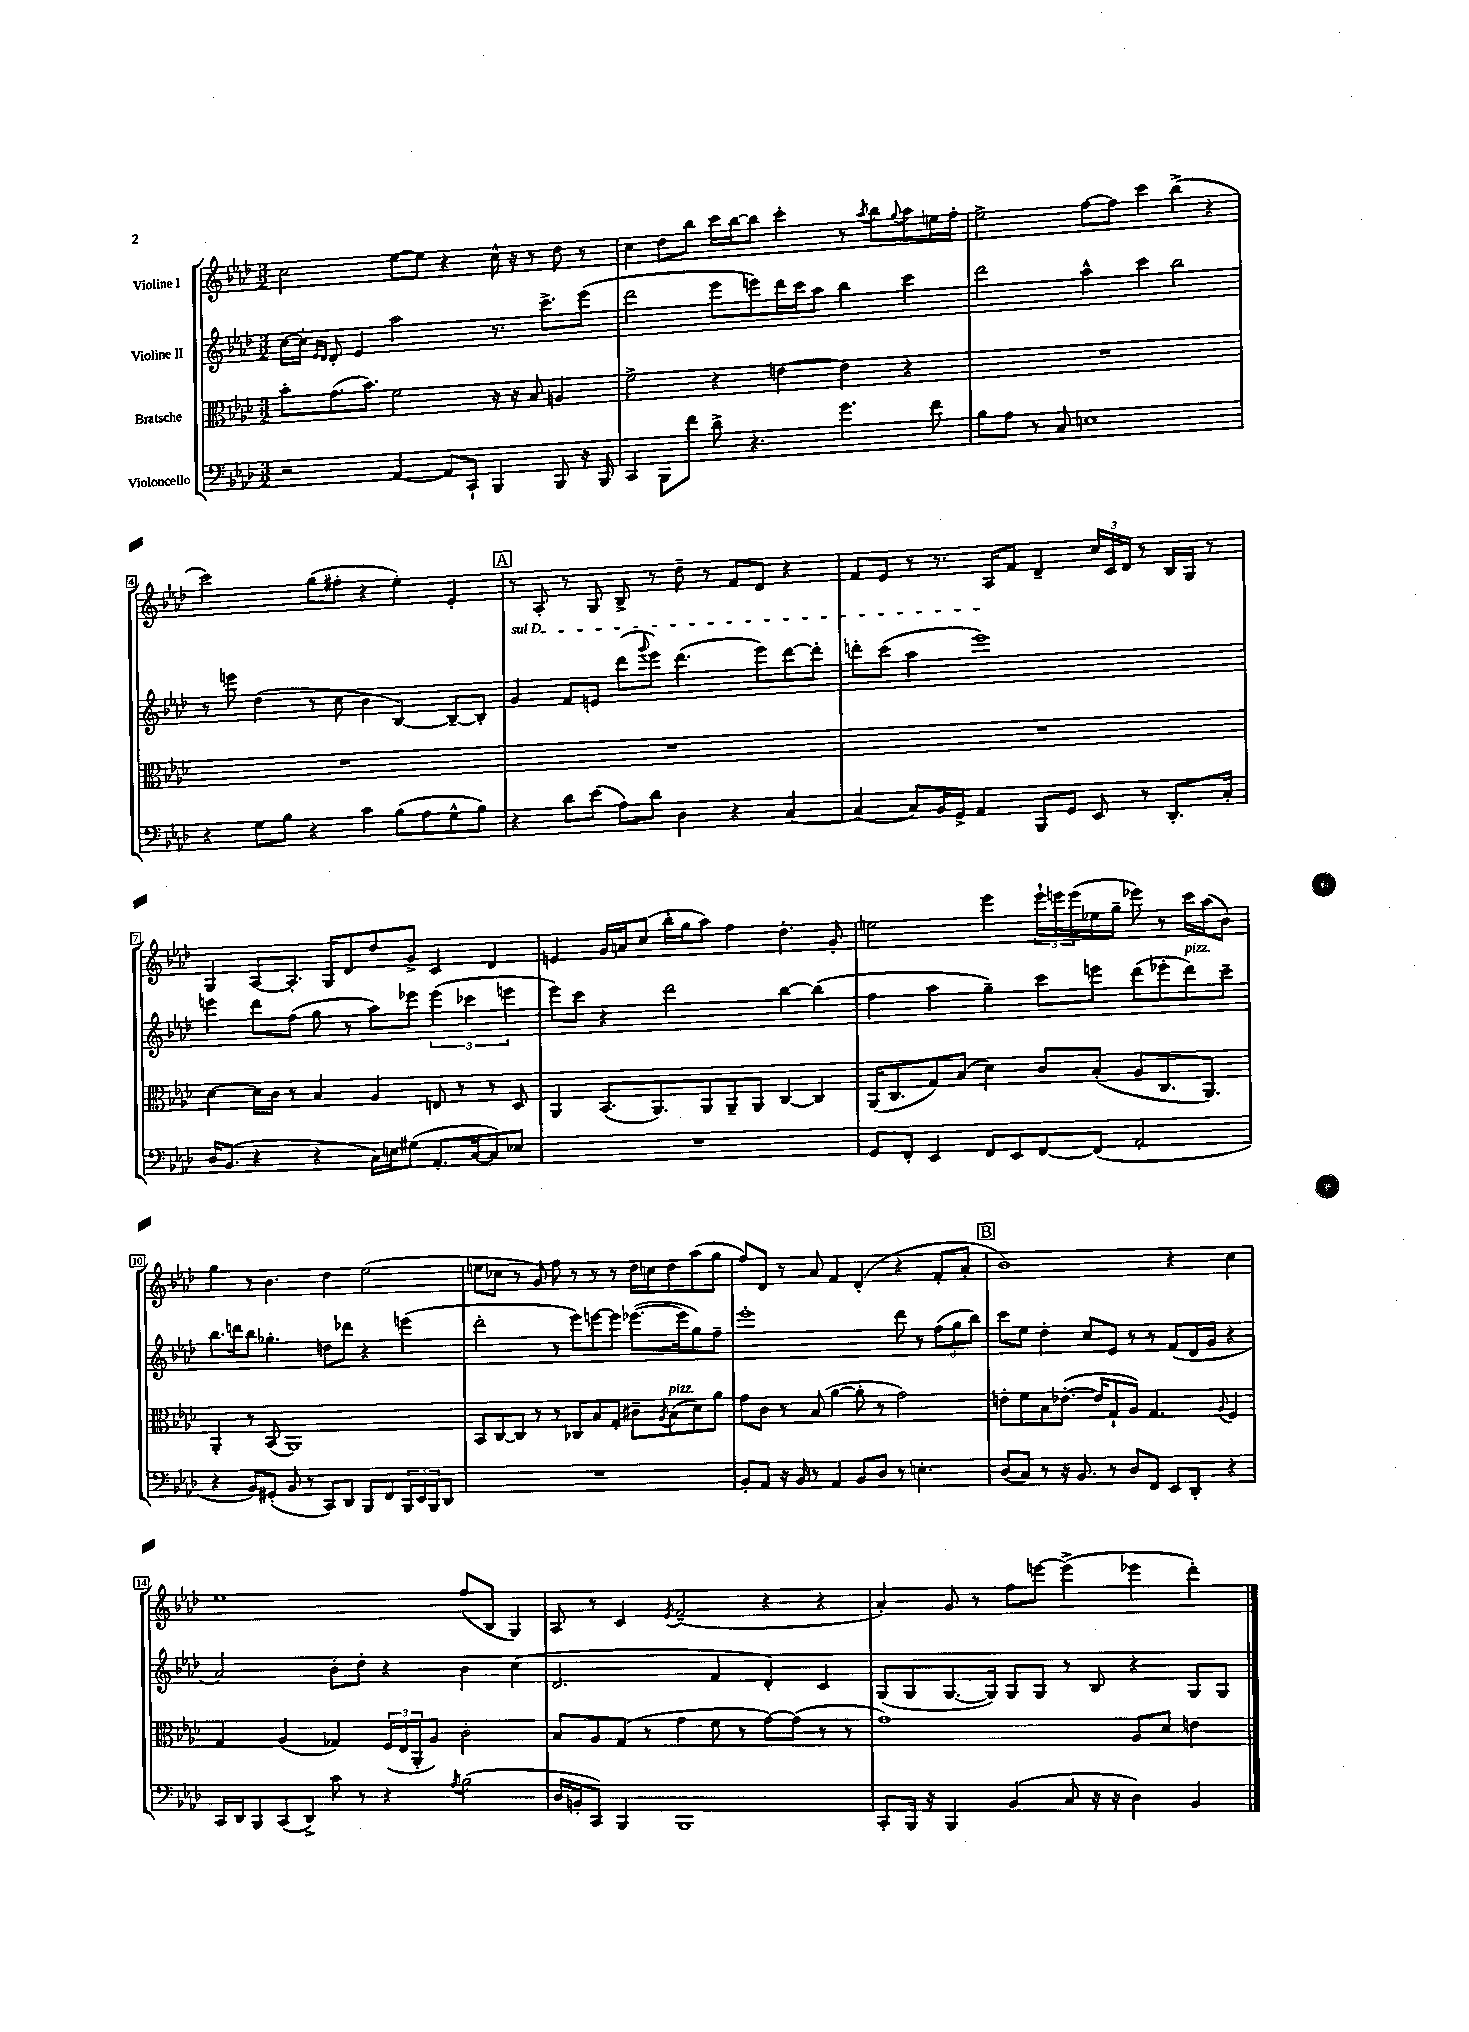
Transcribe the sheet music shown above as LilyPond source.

<<
\new StaffGroup <<
\new Staff = "s0" \with { instrumentName = "Violine I" } {
    \clef treble \key aes \major \numericTimeSignature \time 3/2
    c''2 ees''8~ ees''8 r4 c''16-^ r16 r8 des''8 r8 |
    c''4 des''8 bes''8 c'''16 bes''16~ bes''8 c'''4-. r8 \acciaccatura { aes''8 } bes''8 \appoggiatura { g''8 } aes''8 e''16 f''16-. |
    ees''2-> f''8~ f''8 c'''4 bes''4->( r4 |
    c'''2) g''8( fis''8-. r4 ees''4-.) ees'4-. |
    \mark \markup { \box "A" } r8 aes8-. r8 g8 bes8-> r8 des''8-- r8 f'8 des'8 r4 |
    f'8 ees'8 r8 r8. aes16 f'8 des'4-- \tuplet 3/2 { c''16 c'16 des'16 } r8 bes16 g16 r8 |
    g4 aes8~ aes8.-. g16 des'8 des''8 g'8-> c'4 des'4 |
    e'4 g'16 a'16 c''8( bes''16-. g''16 aes''8) f''4 des''4.-. g'8-. |
    e''2 ees'''4 \tuplet 3/2 { ees'''16-! e'''16 e'''16( } ees''16 g''16-- ees'''8) r8 c'''16 aes''16( bes'8) |
    g''4 r8 bes'4. des''4 ees''2( |
    e''8 ces''8 r8 g'8) f''8 r8 r8 r8 des''16 c''16 des''8 aes''8( g''8 |
    f''8) des'8 r8 aes'8 f'4 des'4-.( r4 f'8-. aes'8-. |
    \mark \markup { \box "B" } bes'1) r4 c''4 |
    ees''1 f''8( bes8 g4) |
    aes8 r8 c'4 \acciaccatura { ees'8 } f'2--( r4 r4 |
    aes'4-.) g'8 r8 f''8 e'''8~ e'''4->( ees'''4 des'''4-.) \bar "|." |
}
\new Staff = "s1" \with { instrumentName = "Violine II" } {
    \clef treble \key aes \major \numericTimeSignature \time 3/2
    c''16~ c''16-. \grace { ees'16 des'16 } des'8-. ees'4 aes''2 r8. c'''8.-> ees'''8( |
    des'''2 ees'''8 e'''8) des'''16 c'''16 aes''8 bes''4 c'''4 |
    des'''2 aes''4-^ c'''4 bes''2 |
    r8 e'''8 des''4( r8 c''8 bes'4 bes4~) bes8~-- bes8-. |
    \mark \markup { \box "A" } \once \override TextSpanner.bound-details.left.text = \markup { \italic "sul D" } g'4\startTextSpan f'8 e'8 des'''8( \appoggiatura { g'''8 } ees'''8) des'''4.( ees'''8) des'''8~ des'''8-. |
    d'''8-. c'''8( aes''4 ees'''1\stopTextSpan) |
    e'''4 des'''8 f''8( g''8 r8 aes''8) ees'''8 \tuplet 3/2 { ees'''4( ces'''4 e'''4 } |
    ees'''8) c'''8 r4 des'''2 bes''4~ bes''4( |
    f''4 aes''4 g''4--) c'''8 e'''8 des'''8( ees'''8-. des'''8^\markup { \italic "pizz." }) c'''8-- |
    bes''8. d'''16 bes''8 ges''4.-. d''8 des'''8 r4 e'''4( |
    des'''2-. r8 ees'''8) e'''8~ e'''8 ees'''8.~( ees'''16 g''8) f''8-- |
    ees'''1-. des'''8 r8 \tuplet 3/2 { f''8( g''8 bes''8) } |
    \mark \markup { \box "B" } c'''8 ees''8 des''4-. c''8 ees'8 r8 r8 f'8( des'16 g'16 r4 |
    aes'2) bes'8-. des''8-. r4 bes'4 c''4( |
    des'2. f'4 des'4-.) c'4 |
    g8( g8 g8.~ g16) g8 g8 r8 bes8 r4 g8 g8 \bar "|." |
}
\new Staff = "s2" \with { instrumentName = "Bratsche" } {
    \clef alto \key aes \major \numericTimeSignature \time 3/2
    bes'8-. g'8.( bes'8.) f'2 r16 r16 bes8 a4 |
    f'2-> r4 e'4~ e'4 r4 |
    R1. |
    R1. |
    \mark \markup { \box "A" } R1. |
    R1. |
    des'4~ des'16 c'16 r8 bes4 aes4 e8 r8 r8 des8 |
    aes,4 bes,8.( aes,8.) aes,8 aes,8-- aes,8 c4~ c4 |
    aes,16( c8. g8) bes8( des'4) c'8 bes8-.( aes8 c8. aes,8.) |
    aes,4-. r8 bes,8( aes,1) |
    bes,8 c8~ c8 r8 r8 ces8 bes8 g8-. cis'8-- \acciaccatura { aes8 } bes8^\markup { \italic "pizz." }( des'8) aes'8 |
    g'8 c'8 r8 bes8( aes'4~ aes'8-. r8 g'2) |
    \mark \markup { \box "B" } e'8-. f'8 bes8 ees'8.~-.( ees'16 g8-! aes8) g4. \appoggiatura { aes8 } f4 |
    g4 aes4( ges4) \tuplet 3/2 { f16( ees16 aes,16-. } aes8) c'2-. |
    bes8 aes8 g8( r8 g'4 f'8 r8 g'8~) g'8( r8 r8 |
    g'1) aes8 des'8 e'4 \bar "|." |
}
\new Staff = "s3" \with { instrumentName = "Violoncello" } {
    \clef bass \key aes \major \numericTimeSignature \time 3/2
    r2 aes,4~ aes,8 c,8-! bes,,4 bes,,8 r16 bes,,16 |
    c,4 bes,,8 f'8 des'8-> r4. g'4. f'8 |
    bes8 aes8 r8 c8 e1 |
    r4 g8 bes8 r4 c'4 bes8( aes8 g8-^ bes8) |
    \mark \markup { \box "A" } r4 des'8 ees'8( aes8) des'8 des4 r4 c4~ |
    c4( c8) bes,16 g,16-> aes,4 bes,,8 g,8 ees,8 r8 des,8.-. c16-. |
    des16 bes,8.( r4 r4 c16) e16 gis8( aes,8.-. c16~ c8) ees8 |
    R1. |
    g,8 f,8-. ees,4 f,8 ees,8 f,8~ f,8( aes,2-. |
    r4 bes,8) gis,8-.( bes,8 r8 c,8) des,8 bes,,8 f,8 \tuplet 3/2 { bes,,16 ees,16 bes,,16 } des,8 |
    R1. |
    bes,8-. aes,8 r16 bes,16 r8 aes,4 bes,8 des8 r8 e4.-. |
    \mark \markup { \box "B" } des8( c8) r8 r16 bes,8. r8 des8 f,8 ees,8 des,8-. r4 |
    c,16 des,16 bes,,8 c,8( des,8->) c'8 r8 r4 \acciaccatura { aes8 } bes2( |
    des16 b,16-. c,8) bes,,4 bes,,1 |
    c,8-. bes,,16 r16 bes,,4 bes,4( c8 r16 r16 des4) bes,4 \bar "|." |
}
>>
>>
\layout { \context { \Score \override BarNumber.stencil = #(make-stencil-boxer 0.1 0.3 ly:text-interface::print) } }
